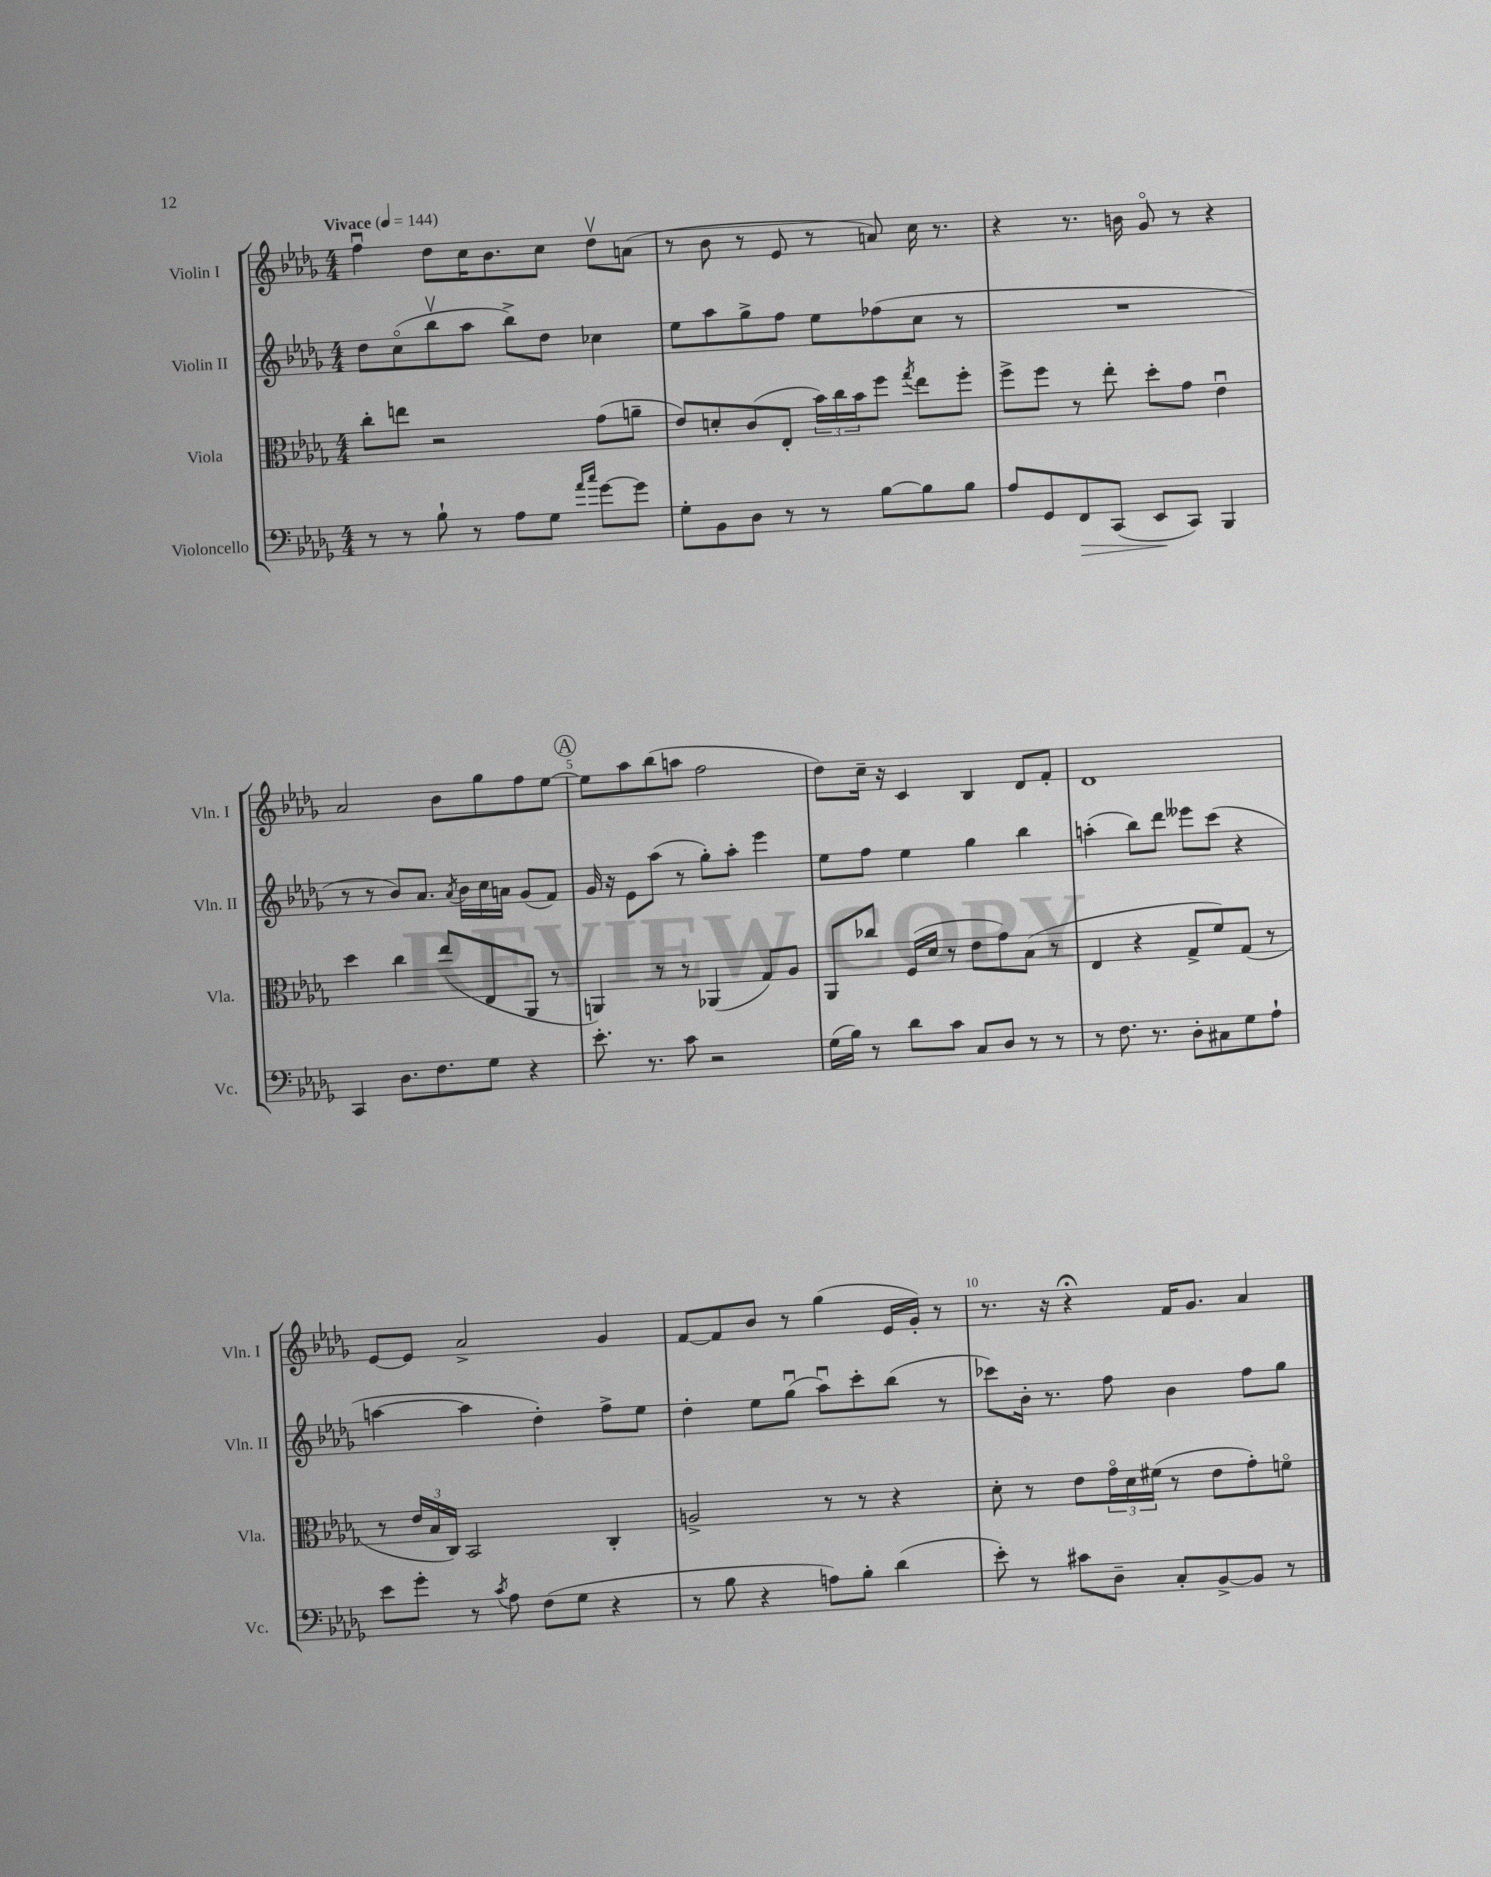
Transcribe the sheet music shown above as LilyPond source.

<<
\new StaffGroup <<
\new Staff = "s0" \with { instrumentName = "Violin I" shortInstrumentName = "Vln. I" } {
    \clef treble \key des \major \numericTimeSignature \time 4/4 \tempo "Vivace" 4 = 144
    f''4\downbow des''8 c''16 bes'8. c''8 des''8\upbow a'8( |
    r8 bes'8 r8 ees'8 r8 a'8) c''16 r8. |
    r4 r8. b'16 ges'8\flageolet r8 r4 |
    aes'2 bes'8 ges''8 f''8 ees''8~ |
    \mark \markup { \circle "A" } ees''8 aes''8 bes''8( a''8 f''2 |
    des''8) c''16-- r16 c'4 bes4 des'8 f'8-. |
    des'1 |
    ees'8~ ees'8 aes'2-> ges'4 |
    f'8~ f'8 bes'8 r8 ges''4( ees'16 ges'16-.) r8 |
    r8. r16 r4\fermata f'16 ges'8. aes'4 \bar "|." |
}
\new Staff = "s1" \with { instrumentName = "Violin II" shortInstrumentName = "Vln. II" } {
    \clef treble \key des \major \numericTimeSignature \time 4/4
    des''8 c''8\flageolet( bes''8\upbow aes''8 bes''8->) des''8 ces''4 |
    ees''8 aes''8 ges''8-> f''8 ees''8 fes''8( c''8 r8 |
    R1 |
    r8 r8 bes'8) aes'8. \acciaccatura { aes'8 } bes'16 c''16 a'16 ges'8( f'8) |
    \mark \markup { \circle "A" } ges'16 r16 ees'8 aes''8( r8 ges''8-.) aes''8-. ees'''4 |
    ees''8 f''8 ees''4 ges''4 bes''4 |
    a''4-.( bes''8) des'''8 eeses'''8 c'''8( r4 |
    a''4~ a''4 des''4-.) f''8-> ees''8 |
    des''4-. ees''8 ges''8\downbow( aes''8\downbow) c'''8-. bes''8( r8 |
    ces'''8) bes'16-. r8. f''8 bes'4 f''8 ges''8 \bar "|." |
}
\new Staff = "s2" \with { instrumentName = "Viola" shortInstrumentName = "Vla." } {
    \clef alto \key des \major \numericTimeSignature \time 4/4
    c''8-. e''8 r2 ges'8( a'8-- |
    ees'8) d'8-. c'8( ees8-. \tuplet 3/2 { bes'16) c''16 bes'16 } f''8 \acciaccatura { ges''8 } ees''8 f''8-. |
    f''8-> f''8 r8 ees''8-. des''8-. ges'8 ees'4\downbow |
    des''4 c''4 ees''8( ees8 aes,8 r8 |
    \mark \markup { \circle "A" } a,4) r8 r8 aes,4( ges8) aes8 |
    aes,8 ces''8 f16( des'16 r8 ees'8 ges'8) bes8( r8 |
    ees4 r4 ges8-> f'8) ges8( r8 |
    r8 \tuplet 3/2 { ees'16 bes16 c16) } bes,2 c4-. |
    a2-> r8 r8 r4 |
    des'8-. r8 ees'8 \tuplet 3/2 { ges'16\flageolet des'16 fis'16( } r8 ees'8 ges'8-.) f'8\flageolet \bar "|." |
}
\new Staff = "s3" \with { instrumentName = "Violoncello" shortInstrumentName = "Vc." } {
    \clef bass \key des \major \numericTimeSignature \time 4/4
    r8 r8 bes8-! r8 aes8 ges8 \grace { aes'16 c''16 } ges'8~ ges'8 |
    ges8-. bes,8 des8 r8 r8 bes8~ bes8 bes8 |
    aes8 ges,8 f,8\> c,8( ees,8\! c,8) bes,,4 |
    c,4 des8. f8. ges8 r4 |
    \mark \markup { \circle "A" } ees'8.-. r8. c'8 r2 |
    ges16( bes16) r8 des'8 c'8 c8 des8 r8 r8 |
    r8 f8. r8. des8-. cis8 ges8 aes8-! |
    ees'8 ges'8-. r8 \acciaccatura { c'8 } aes8 f8( ges8 r4 |
    r8 bes8 r4 a8) bes8-. des'4( |
    ees'8-.) r8 cis'8 des8-- c8-. bes,8~-> bes,8 r8 \bar "|." |
}
>>
>>
\layout { \context { \Score \override BarNumber.break-visibility = ##(#f #t #t) barNumberVisibility = #(every-nth-bar-number-visible 5) } }
